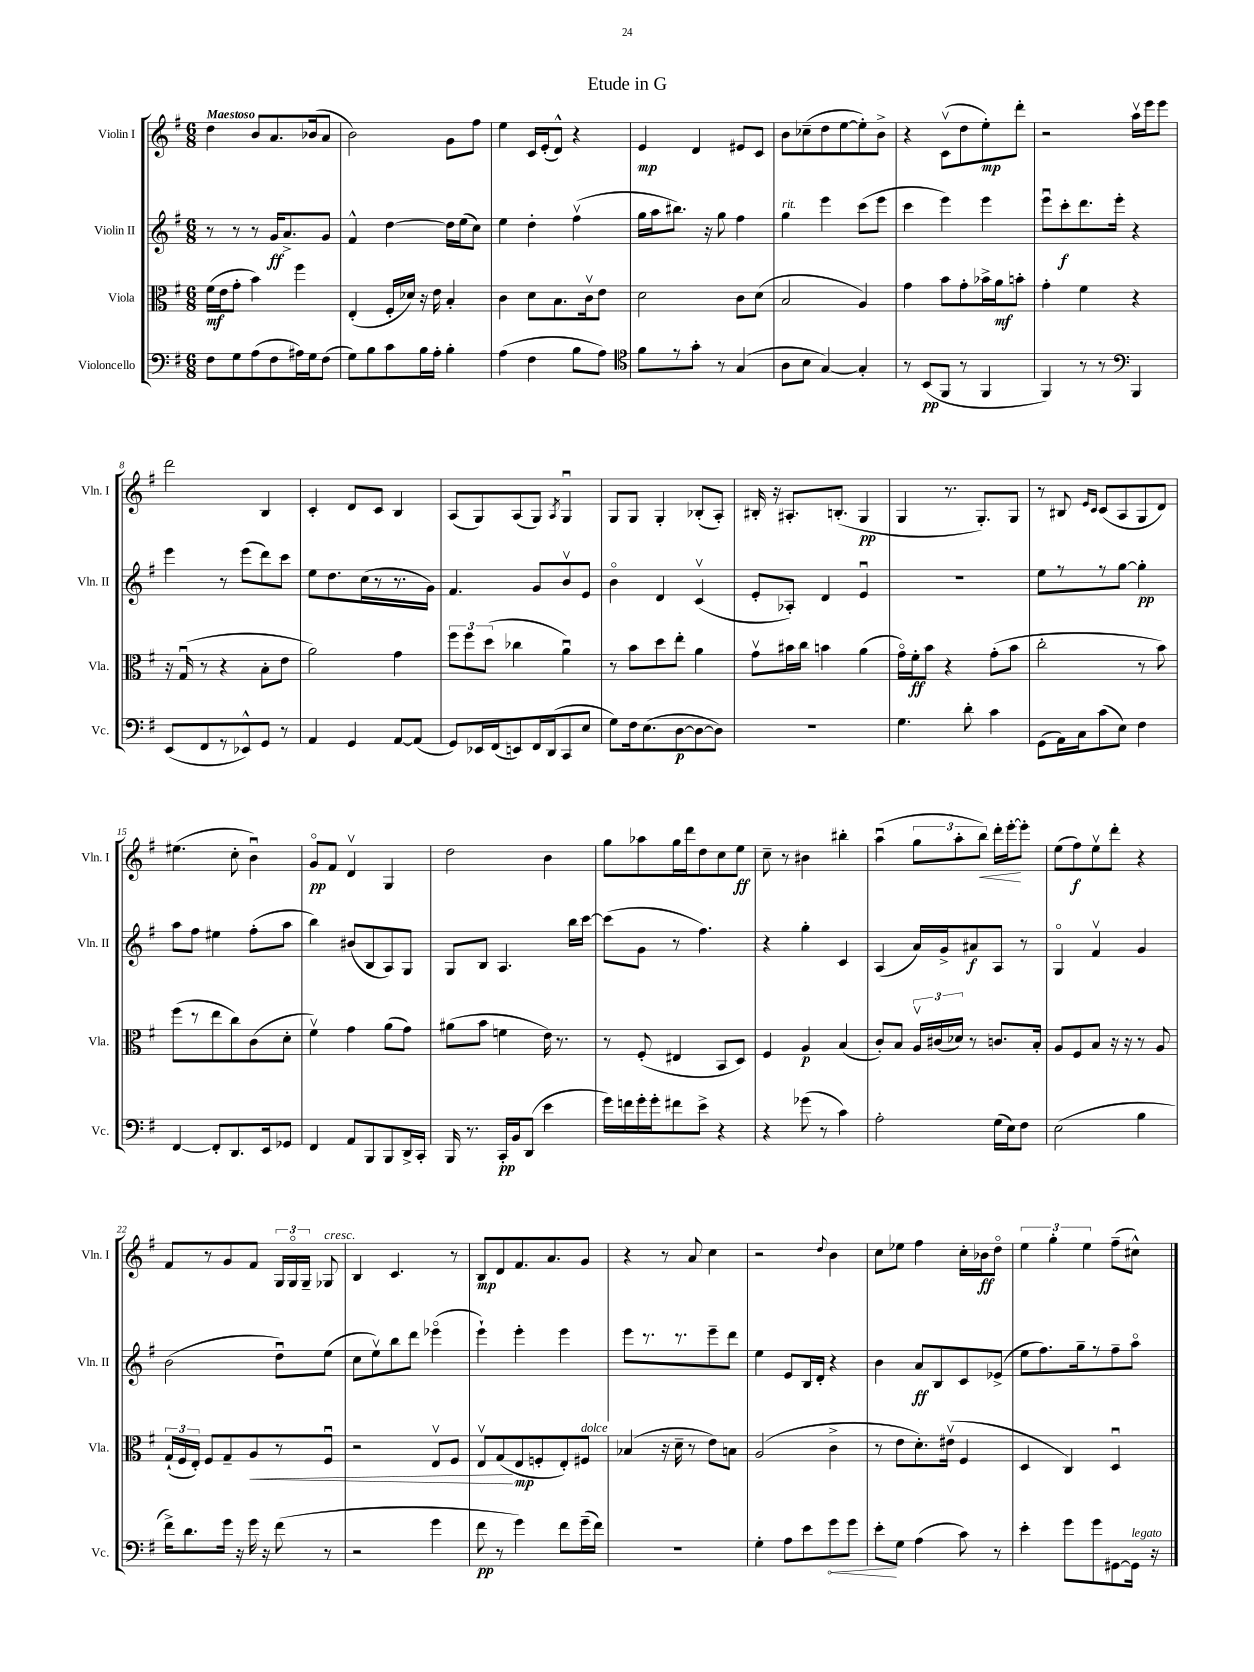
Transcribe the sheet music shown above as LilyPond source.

\header { title = "Etude in G" }
<<
\new StaffGroup <<
\new Staff = "s0" \with { instrumentName = "Violin I" shortInstrumentName = "Vln. I" } {
    \clef treble \key g \major \numericTimeSignature \time 6/8 \tempo "Maestoso"
    \autoBeamOff d''4 b'8[ a'8. bes'16( a'8] |
    b'2) g'8[ fis''8] |
    e''4 c'16[ e'16-.( d'8]-^) r4 |
    e'4\mp d'4 eis'8[ c'8] |
    b'8[ ces''8--( d''8 e''8~ e''8-.) b'8]-> |
    r4 c'8[\upbow( d''8 e''8-.\mp) d'''8]-. |
    r2 a''16[\upbow e'''16 e'''8] |
    d'''2 b4 |
    c'4-. d'8[ c'8] b4 |
    a8[( g8) a8( g8]) \acciaccatura { a8 } g4\downbow |
    g8[ g8] g4-. bes8[-.( a8]-.) |
    bis16-. r16 ais8.[-. b8.]-.( g4\pp |
    g4 r8. g8.[-.) g8] |
    r8 bis8 \grace { e'16[ c'16] } c'8[( a8 g8 d'8]) |
    eis''4.( c''8-. b'4\downbow) |
    g'8[\flageolet\pp fis'8] d'4\upbow g4 |
    d''2 b'4 |
    g''8[ aes''8 g''16 d'''16 d''8 c''8 e''8]\ff |
    c''8-- r8 bis'4 bis''4-. |
    a''4\downbow( \tuplet 3/2 { g''8[ a''8-. b''8]\<) } d'''16[-. e'''16~-.\! e'''8]-. |
    e''8[( fis''8\f) e''8\upbow d'''8]-. r4 |
    fis'8[ r8 g'8 fis'8] \tuplet 3/2 { g16[ g16\flageolet g16]-- } ges8^\markup { \italic "cresc." } |
    b4 c'4. r8 |
    b8[\mp d'8 fis'8. a'8. g'8] |
    r4 r8 a'8 c''4 |
    r2 \appoggiatura { d''8 } b'4 |
    c''8[ ees''8] fis''4 c''16[-. bes'16\ff d''8]\flageolet |
    \tuplet 3/2 { e''4 g''4-. e''4 } fis''8[--( cis''8]-^) \bar "|." |
}
\new Staff = "s1" \with { instrumentName = "Violin II" shortInstrumentName = "Vln. II" } {
    \clef treble \key g \major \numericTimeSignature \time 6/8
    \autoBeamOff r8 r8 r8 g'16[\ff a'8.-> g'8] |
    fis'4-^ d''4~ d''16[ e''16( c''8]) |
    e''4 d''4-. fis''4\upbow( |
    g''16[ a''16 bis''8.]) r16 g''8 fis''4 |
    g''4^\markup { \italic "rit." } e'''4 c'''8[( e'''8] |
    c'''4 e'''4) e'''4 |
    e'''8[\downbow c'''8-.\f d'''8. e'''16]-. r4 |
    e'''4 r8 e'''8[( d'''8) c'''8] |
    e''8[ d''8. c''16( r8 r8. g'16]) |
    fis'4. g'8[ b'8\upbow e'8] |
    b'4\flageolet d'4 c'4\upbow( |
    e'8[-. aes8]-.) d'4 e'4\downbow |
    R2. |
    e''8[ r8 r8 g''8]~ g''4-.\pp |
    a''8[ fis''8] eis''4 fis''8[-.( a''8] |
    b''4) bis'8[( b8 a8) g8] |
    g8[ b8] a4. b''16[ c'''16]~ |
    c'''8[( g'8] r8 fis''4.) |
    r4 g''4-. c'4 |
    a4( a'16[) g'16-> ais'8\f a8] r8 |
    g4\flageolet fis'4\upbow g'4 |
    b'2( d''8[\downbow) e''8]( |
    c''8[ e''8\upbow) b''8 d'''8] ees'''4\flageolet( |
    e'''4-!) e'''4-. e'''4 |
    e'''8[ r8. r8. e'''8-- d'''8] |
    e''4 e'8[ b16 d'16]-. r4 |
    b'4 a'8[\ff b8 c'8 ees'8]->( |
    e''8[ fis''8.) g''16-- r8 fis''8-- a''8]\flageolet \bar "|." |
}
\new Staff = "s2" \with { instrumentName = "Viola" shortInstrumentName = "Vla." } {
    \clef alto \key g \major \numericTimeSignature \time 6/8
    \autoBeamOff fis'16[\mf( e'16 g'8]-. b'4) fis''4 |
    e4-.( fis16[-. des'16]) r16 e'16 b4-. |
    c'4 d'8[ b8. c'16\upbow e'8] |
    d'2 c'8[ d'8]( |
    b2 a4) |
    g'4 b'8[ g'8-. bes'16-> a'16\mf b'8]-. |
    g'4-. fis'4 r4 |
    r16 g16\downbow( r8 r4 b8[-. e'8] |
    a'2) g'4 |
    \tuplet 3/2 { fis''8[ fis''8 d''8]( } ces''4 a'4\downbow) |
    r8 b'8[ d''8 e''8]-. a'4 |
    g'8[\upbow bis'16 c''16] b'4 a'4( |
    g'16[\flageolet) fis'16-.\ff b'8] r4 g'8[-.( b'8] |
    c''2-. r8 b'8) |
    fis''8[( r8 e''8 c''8) c'8( d'8]-. |
    fis'4\upbow) g'4 a'8[( g'8]) |
    ais'8[( b'8] f'4 e'16) r8. |
    r8 fis8-.( eis4 b,8[ d8]) |
    fis4 a4\p b4( |
    c'8[-.) b8] \tuplet 3/2 { a16[\upbow cis'16( des'16]) } r8 c'8.[ b16]-. |
    a8[ fis8 b8] r16 r16 r8 a8 |
    \tuplet 3/2 { g16[-!( fis16 e16]-.) } fis8[ g8-- a8\< r8 fis8]\downbow |
    r2 e8[\upbow fis8] |
    e8[\upbow g8\!( e8\mp f8-. e8-.) fis8]^\markup { \italic "dolce" } |
    bes4( r16 d'16-- r8 e'8[) b8] |
    a2( c'4-> |
    r8 e'8[ d'8.-.) eis'16]\upbow( fis4 |
    d4 c4) d4\downbow \bar "|." |
}
\new Staff = "s3" \with { instrumentName = "Violoncello" shortInstrumentName = "Vc." } {
    \clef bass \key g \major \numericTimeSignature \time 6/8
    \autoBeamOff fis8[ g8 a8( fis8 ais16) g16 fis8]( |
    g8[) b8 c'8 b16 a16]-. b4-. |
    a4( fis4 b8[ a8]) |
    \clef tenor fis'8[ r8 g'8]-. r8 g4( |
    a8[ b8] g4~) g4-. |
    r8 b,8[\pp( fis,8] r8 fis,4 |
    fis,4) r8 r8 \clef bass b,,4 |
    e,8[( fis,8 r8 ees,8-^) g,8] r8 |
    a,4 g,4 a,8[~ a,8]( |
    g,8[) ees,16 fis,16( e,8) fis,16 d,16( c,8 e8] |
    g8[) fis16 e8.( d8~\p d8~ d8]) |
    R2. |
    g4. d'8-. c'4 |
    g,8[( a,16) c16 c'8( e8]) fis4 |
    fis,4~ fis,8[-. d,8. e,16 ges,8] |
    fis,4 a,8[ b,,8 b,,8 d,16-> c,16]-. |
    b,,16 r8. c,16[-.\pp b,16 d,8]( e'4 |
    g'16[) f'16 g'16-. g'16-. fis'8 e'8]-> r4 |
    r4 ges'8( r8 c'4) |
    a2-. g16[( e16) fis8] |
    e2( b4 |
    fis'16[->) d'8. g'16] r16 g'16 r16 fis'8( r8 |
    r2 g'4 |
    fis'8\pp r8 g'4) fis'8[ g'16--( fis'16]) |
    R2. |
    g4-. a8[ e'8 \once \override Hairpin.circled-tip = ##t g'8\< g'8] |
    e'8[-.\! g8] a4( c'8) r8 |
    e'4-. g'8[ g'8 gis,8~ gis,16]^\markup { \italic "legato" } r16 \bar "|." |
}
>>
>>
